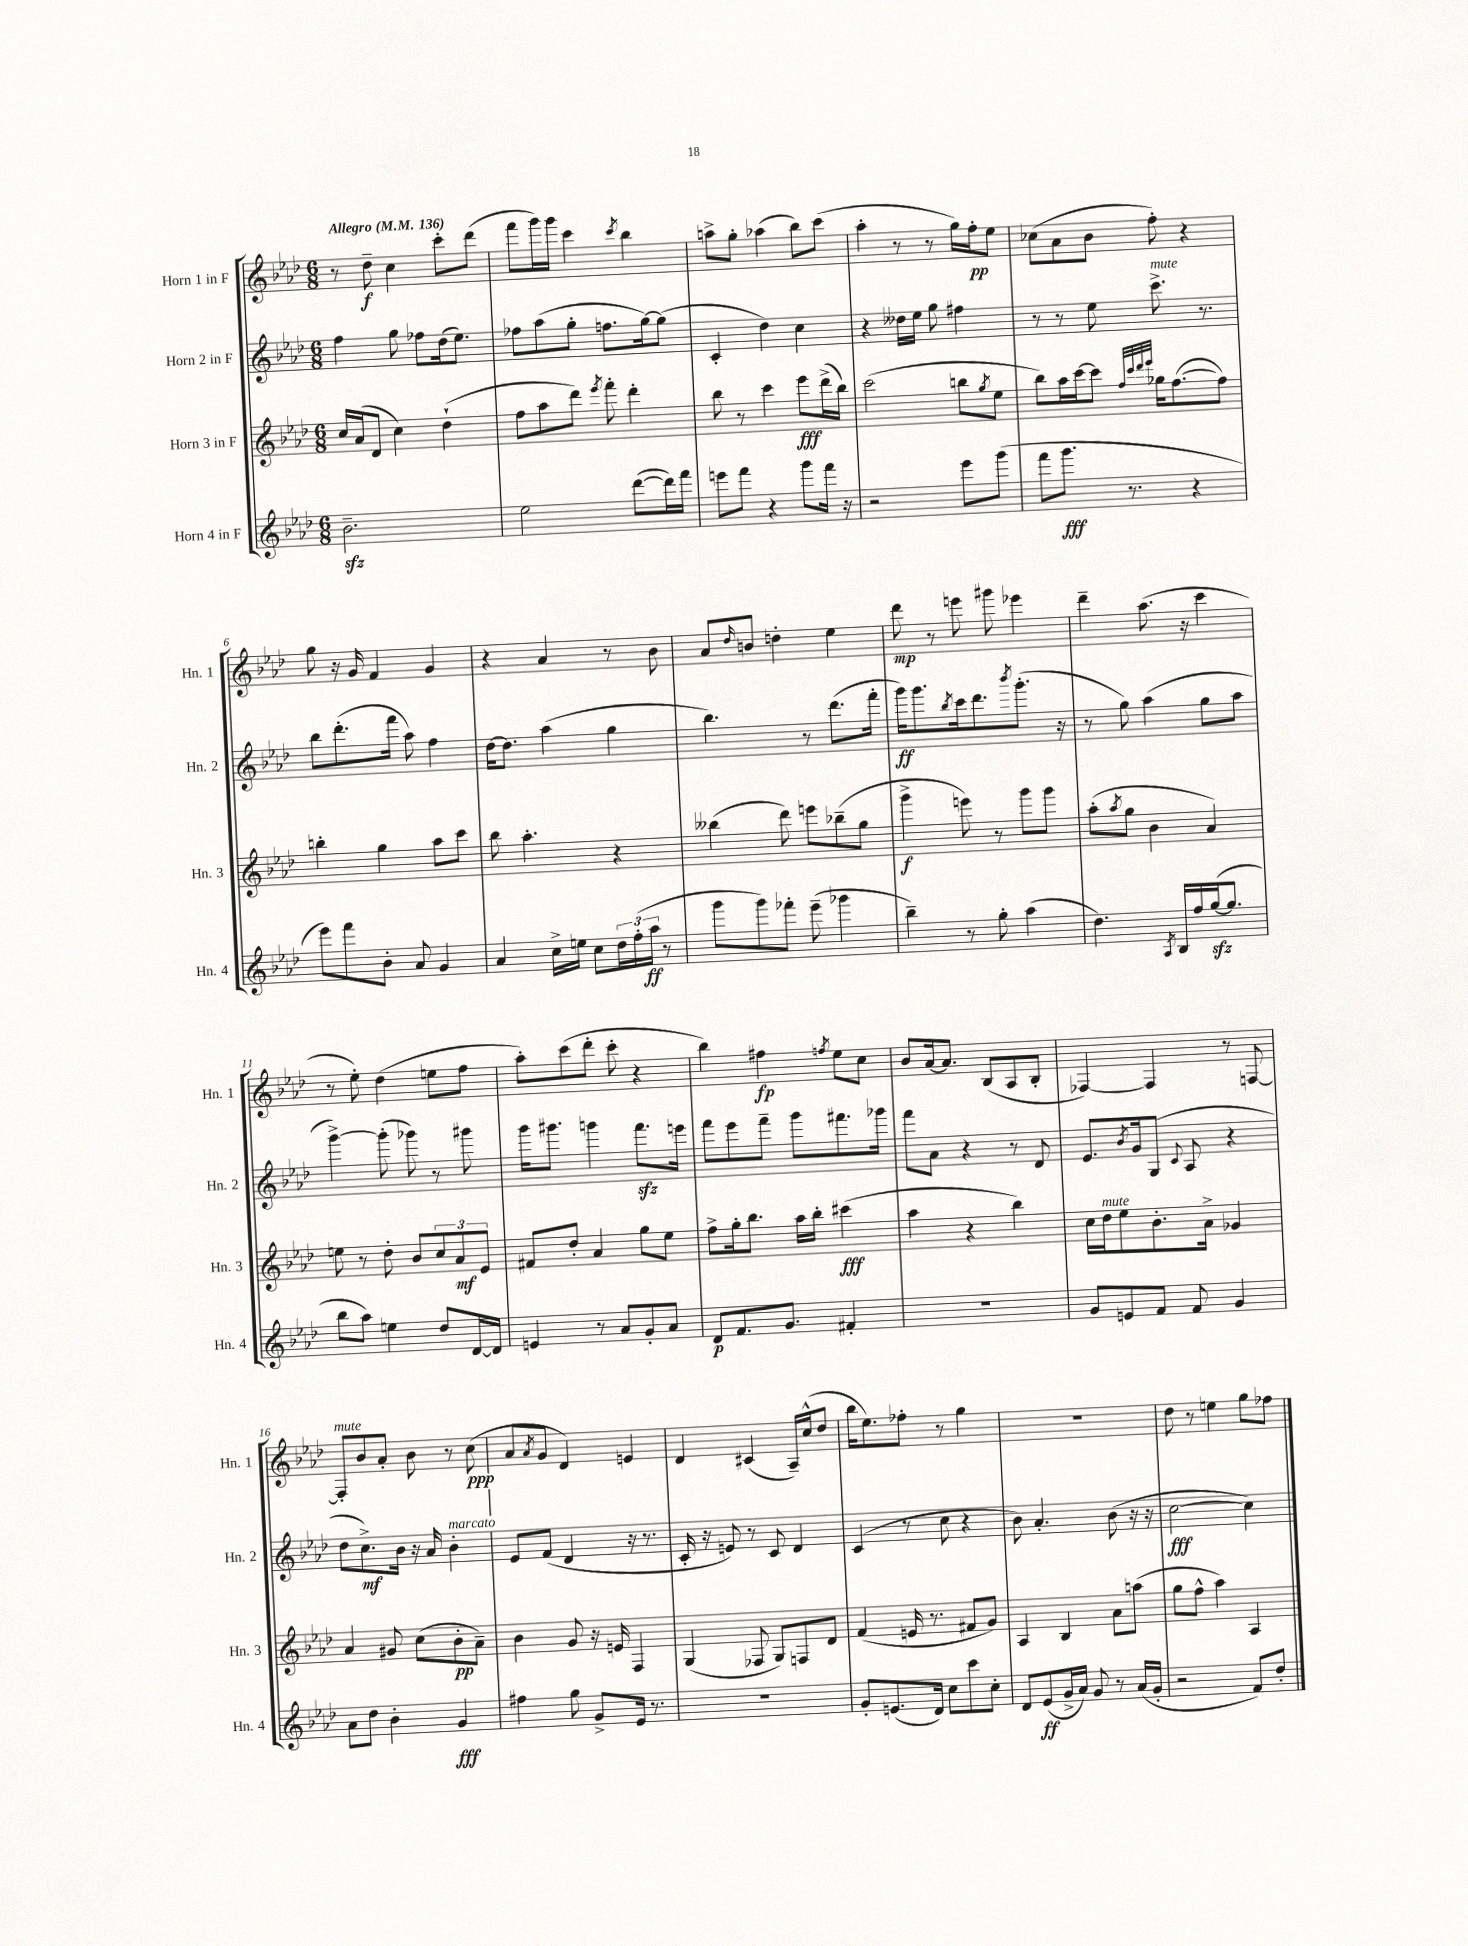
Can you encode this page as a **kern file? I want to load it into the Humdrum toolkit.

**kern	**dynam	**kern	**dynam	**kern	**dynam	**kern	**dynam
*part4	*part4	*part3	*part3	*part2	*part2	*part1	*part1
*staff4	*staff4	*staff3	*staff3	*staff2	*staff2	*staff1	*staff1
*I"Horn 4 in F	*	*I"Horn 3 in F	*	*I"Horn 2 in F	*	*I"Horn 1 in F	*
*I'Hn. 4	*	*I'Hn. 3	*	*I'Hn. 2	*	*I'Hn. 1	*
*clefG2	*	*clefG2	*	*clefG2	*	*clefG2	*
*k[b-e-a-d-]	*	*k[b-e-a-d-]	*	*k[b-e-a-d-]	*	*k[b-e-a-d-]	*
*M6/8	*	*M6/8	*	*M6/8	*	*M6/8	*
*MM136	*	*MM136	*	*MM136	*	*MM136	*
=1	=1	=1	=1	=1	=1	=1	=1
!	!	!	!	!	!	!LO:TX:a:B:t=Allegro	!
2.b-zz~\	.	16cc/LL	.	4ff\	.	8r	.
.	.	(16a-/J	.	.	.	.	.
.	.	8d-/J	.	.	.	8dd-~\	f
.	.	4cc\)	.	8gg\	.	4cc\	.
.	.	.	.	8ff-X\L	.	.	.
.	.	(4dd-`\	.	(16dd-\k	.	8ccc'\L	.
.	.	.	.	8.ee-\J)	.	.	.
.	.	.	.	.	.	(8ddd-\J	.
=2	=2	=2	=2	=2	=2	=2	=2
2ee-\	.	8ff\L	.	8ff-X\L	.	8fff\L	.
.	.	8aa-\	.	(8aa-\	.	16ggg\L)	.
.	.	.	.	.	.	16ggg\JJ	.
.	.	8ddd-\J)	.	8gg'\J	.	4ccc\	.
.	.	8qeee-/	.	.	.	.	.
.	.	8fff'\	.	8.ffn\L	.	.	.
.	.	.	.	.	.	8qccc/	.
([8ddd-\L	.	4ddd-'\	.	.	.	4bb-\	.
.	.	.	.	[16gg\k)	.	.	.
16ddd-\L])	.	.	.	(8gg\J]	.	.	.
16fff\JJ	.	.	.	.	.	.	.
=3	=3	=3	=3	=3	=3	=3	=3
8eeen\L	.	8bb-\	.	4c'/	.	8aan^\L	.
8fff\J	.	8r	.	.	.	8gg'\J	.
4r	.	4ccc\	.	4dd-\)	.	(4aa-X\	.
8ggg\L	.	8eee-\L	fff	4cc\	.	8bb-\L)	.
16fff\Jk	.	(16ddd-^\L	.	.	.	(8ccc\J	.
16r	.	16bb-\JJ)	.	.	.	.	.
=4	=4	=4	=4	=4	=4	=4	=4
2r	.	(2ccc\	.	4r	.	4aa-'\	.
.	.	.	.	16dd--X\LL	.	8r	.
.	.	.	.	16ee-\JJ	.	.	.
.	.	.	.	8gg\	.	8r	.
8eee-\L	.	8bbn\L	.	4ff#X\	.	16gg\LL)	.
.	.	.	.	.	.	16ff'\J	pp
.	.	8qgg/	.	.	.	.	.
(8ggg\J	.	8ee-\J	.	.	.	8ee-\J	.
=5	=5	=5	=5	=5	=5	=5	=5
8fff\L	.	8bb-\L)	.	8r	.	(8cc-X\L	.
8.ggg\J	fff	16aa-\L	.	8r	.	8a-\	.
.	.	[16ccc\J	.	.	.	.	.
.	.	8ccc\J]	.	8ee-\	.	8b-\J	.
8.r	.	.	.	.	.	.	.
.	.	32qqff/LLL	.	.	.	.	.
.	.	32qqccc/	.	.	.	.	.
.	.	32qqddd-/	.	.	.	.	.
.	.	32qqeee-/JJJ	.	.	.	.	.
!	!	!	!	!LO:TX:a:i:t=mute	!	!	!
.	.	16gg-X\KL	.	8.ccc^\	.	8ff'\)	.
.	.	([8.ff\	.	.	.	.	.
4r	.	.	.	.	.	4r	.
.	.	.	.	8.r	.	.	.
.	.	8ff\J])	.	.	.	.	.
!!LO:LB:g=z
=6	=6	=6	=6	=6	=6	=6	=6
8eee-\L)	.	4bbn'\	.	8bb-\L	.	8gg\	.
8fff\	.	.	.	(8.ddd-'\	.	16r	.
.	.	.	.	.	.	16g/	.
8b-'\J	.	4gg\	.	.	.	4f/	.
.	.	.	.	16fff\Jk	.	.	.
8a-/	.	.	.	8aa-\)	.	.	.
4g/	.	8aa-\L	.	4ff\	.	4g/	.
.	.	8ccc\J	.	.	.	.	.
=7	=7	=7	=7	=7	=7	=7	=7
4a-/	.	8bb-\	.	[16dd-\KL	.	4r	.
.	.	.	.	8.dd-\J]	.	.	.
.	.	4.aa-'\	.	.	.	.	.
16cc^\LL	.	.	.	(4aa-\	.	4a-/	.
16een\JJ	.	.	.	.	.	.	.
8cc\L	.	.	.	.	.	.	.
24dd-\L	.	4r	.	4gg\	.	8r	.
(24ff'\	.	.	.	.	.	.	.
24aa-\JJ	ff	.	.	.	.	.	.
8r	.	.	.	.	.	8b-\	.
=8	=8	=8	=8	=8	=8	=8	=8
8ggg\L	.	(4bb--X\	.	4.bb-\)	.	8a-/L	.
.	.	.	.	.	.	16qqdd-/	.
8ggg\)	.	.	.	.	.	8bn/J	.
8fff-X'\J	.	8ddd-\)	.	.	.	4ddn'\	.
(8eee-~\	.	8eeen\L	.	8r	.	.	.
4ggg-X\	.	(8bb-X~\	.	(8.ddd-\L	.	4ee-\	.
.	.	8gg\J	.	.	.	.	.
.	.	.	.	16fff'\Jk	.	.	.
=9	=9	=9	=9	=9	=9	=9	=9
4bb-~\)	.	4ggg^\	f	16ggg\KL)	ff	8ddd-\	mp
.	.	.	.	8.ggg\	.	.	.
.	.	.	.	.	.	8r	.
.	.	.	.	8qbb-/	.	.	.
8r	.	8eeen\)	.	16ccc\k	.	8eeen\	.
.	.	.	.	8.ddd-\	.	.	.
8gg'\	.	8r	.	.	.	8ggg#X\	.
.	.	.	.	8qbbb-/	.	.	.
(4aa-\	.	8ggg\L	.	(8.ggg'\J	.	4eee-X\	.
.	.	8ggg\J	.	.	.	.	.
.	.	.	.	16r	.	.	.
=10	=10	=10	=10	=10	=10	=10	=10
4.dd-\)	.	(8aa-'\L	.	8r	.	4ddd-~\	.
.	.	8qaa-/	.	.	.	.	.
.	.	8gg\J	.	8gg\)	.	.	.
.	.	4b-\	.	(4aa-\	.	(8.aa-\	.
8qA-/	.	.	.	.	.	.	.
16B-/LL	.	.	.	.	.	.	.
16ff/	.	.	.	.	.	16r	.
([16ggzz/J	.	4a-/)	.	8gg\L	.	4ccc\	.
8.gg/J]	.	.	.	.	.	.	.
.	.	.	.	8aa-\J	.	.	.
!!LO:LB:g=z
=11	=11	=11	=11	=11	=11	=11	=11
8bb-\L	.	8een\	.	[4ggg^\)	.	8r	.
8aa-\J)	.	8r	.	.	.	8ee-'\)	.
4een\	.	8dd-'\	.	(8ggg'\]	.	(4dd-\	.
.	.	8b-/L	.	8ggg-X\)	.	.	.
8dd-/L	.	12cc/	.	8r	.	8een\L	.
.	.	12a-/	mf	.	.	.	.
[16d-/L	.	.	.	8ggg#X\	.	8ff\J	.
.	.	12e-/J	.	.	.	.	.
16d-/JJ]	.	.	.	.	.	.	.
=12	=12	=12	=12	=12	=12	=12	=12
4en/	.	8f#X/L	.	16ggg\KL	.	8aa-'\L)	.
.	.	.	.	8.ggg#X\J	.	.	.
.	.	8dd-'/J	.	.	.	(8ccc\	.
8r	.	4a-/	.	4gggn\	.	8ddd-'\J	.
8a-/L	.	.	.	.	.	8ccc'\	.
8g'/	.	8gg\L	.	8.fffzz\L	.	4r	.
8a-/J	.	8ee-\J	.	.	.	.	.
.	.	.	.	16eeen\Jk	.	.	.
=13	=13	=13	=13	=13	=13	=13	=13
8d-/L	p	8ff^\L	.	8fff\L	.	4bb-\)	.
8.f/	.	16gg'\k	.	8eee-\	.	.	.
.	.	8.bb-\J	.	.	.	.	.
.	.	.	.	8fff~\J	.	4ff#X\	fp
8.g/J	.	.	.	.	.	.	.
.	.	16aa-\LL	.	8ggg\L	.	.	.
.	.	16bb-'\JJ	.	.	.	.	.
.	.	.	.	.	.	8qffn/	.
4f#X'/	.	(4ccc#X\	fff	8.fff#X\	.	8ee-\L	.
.	.	.	.	.	.	8cc\J	.
.	.	.	.	16ggg-X\Jk	.	.	.
=14	=14	=14	=14	=14	=14	=14	=14
2.r	.	4aa-\	.	8fff\L	.	8b-/L	.
.	.	.	.	8a-\J	.	[16a-/k	.
.	.	.	.	.	.	8.a-/J]	.
.	.	4r	.	4r	.	.	.
.	.	.	.	.	.	(8B-/L	.
.	.	4bb-\)	.	8r	.	8A-/	.
.	.	.	.	8d-/	.	8B-'/J	.
=15	=15	=15	=15	=15	=15	=15	=15
8g/L	.	16cc\LL	.	8.e-/L	.	[4F-X/)	.
!	!	!LO:TX:a:i:t=mute	!	!	!	!	!
.	.	16dd-\J	.	.	.	.	.
8en/	.	8ee-\	.	.	.	.	.
.	.	.	.	8qb-/	.	.	.
.	.	.	.	16g/k	.	.	.
8f/J	.	8.b-'\	.	(8G/J	.	4F-/]	.
.	.	.	.	8qqc/	.	.	.
8f/	.	.	.	8A-/	.	.	.
.	.	16a-^\Jk	.	.	.	.	.
4g/	.	4g-X/	.	4r	.	8r	.
.	.	.	.	.	.	[8Fn/	.
!!LO:LB:g=z
=16	=16	=16	=16	=16	=16	=16	=16
!	!	!	!	!	!	!LO:TX:a:i:t=mute	!
8a-\L	.	4a-/	.	8dd-\L	.	8F'/L]	.
8dd-\J	.	.	.	8.cc^\)	mf	8b-/	.
4b-'\	.	8g#X/	.	.	.	8a-'/J	.
.	.	.	.	16b-\Jk	.	.	.
.	.	(8cc\L	.	16r	.	8b-\	.
.	.	.	.	16a-/	.	.	.
!	!	!	!	!LO:TX:a:i:t=marcato	!	!	!
4g/	fff	8b-'\	pp	4b-'\	.	8r	.
.	.	8a-~\J)	.	.	.	(8cc\	ppp
=17	=17	=17	=17	=17	=17	=17	=17
4ff#X\	.	4b-\	.	8e-/L	.	8a-/L	.
.	.	.	.	.	.	8qa-/	.
.	.	.	.	(8f/J	.	8g/J	.
8gg\	.	8g/	.	4d-/	.	4d-/)	.
8g^/L	.	16r	.	.	.	.	.
.	.	16en/	.	.	.	.	.
16e-/Jk	.	4F/	.	16r	.	4en/	.
8.r	.	.	.	8.r	.	.	.
=18	=18	=18	=18	=18	=18	=18	=18
2.r	.	(4G/	.	16c'/	.	4d-/	.
.	.	.	.	16r	.	.	.
.	.	.	.	8en/)	.	.	.
.	.	8F-X/	.	8r	.	(4c#X/	.
.	.	8G/L)	.	8c/	.	.	.
.	.	8Fn/	.	4d-/	.	16A-~/LL)	.
.	.	.	.	.	.	(16cc^^/J	.
.	.	8d-/J	.	.	.	8dd-/J	.
=19	=19	=19	=19	=19	=19	=19	=19
8g'/L	.	(4f/	.	(4c/	.	16bb-\KL	.
.	.	.	.	.	.	8.ee-\)	.
(8.en/	.	.	.	.	.	.	.
.	.	16en/	.	8r	.	8ff-X'\J	.
16d-/Jk)	.	8.r	.	.	.	.	.
8cc\L	.	.	.	8cc\	.	8r	.
8ccc\	.	8f#X/L	.	4r	.	4gg\	.
8cc'\J	.	8g/J)	.	.	.	.	.
=20	=20	=20	=20	=20	=20	=20	=20
8d-/L	.	4A-/	.	8b-\)	.	2.r	.
(8e-/	ff	.	.	4.a-'/	.	.	.
16g^/L	.	4B-/	.	.	.	.	.
16a-/JJ)	.	.	.	.	.	.	.
8g/	.	.	.	.	.	.	.
8r	.	8a-\L	.	(8b-\	.	.	.
(16a-/LL	.	(8aan\J	.	16r	.	.	.
16g'/JJ	.	.	.	16r	.	.	.
=21	=21	=21	=21	=21	=21	=21	=21
2r	.	8gg\L	.	[2cc\	fff	8dd-\	.
.	.	8ff^^\J	.	.	.	8r	.
.	.	4aa-\)	.	.	.	4een\	.
8f/L)	.	4A-/	.	4cc\])	.	8gg\L	.
8dd-'/J	.	.	.	.	.	8ff-X\J	.
==	==	==	==	==	==	==	==
*-	*-	*-	*-	*-	*-	*-	*-
